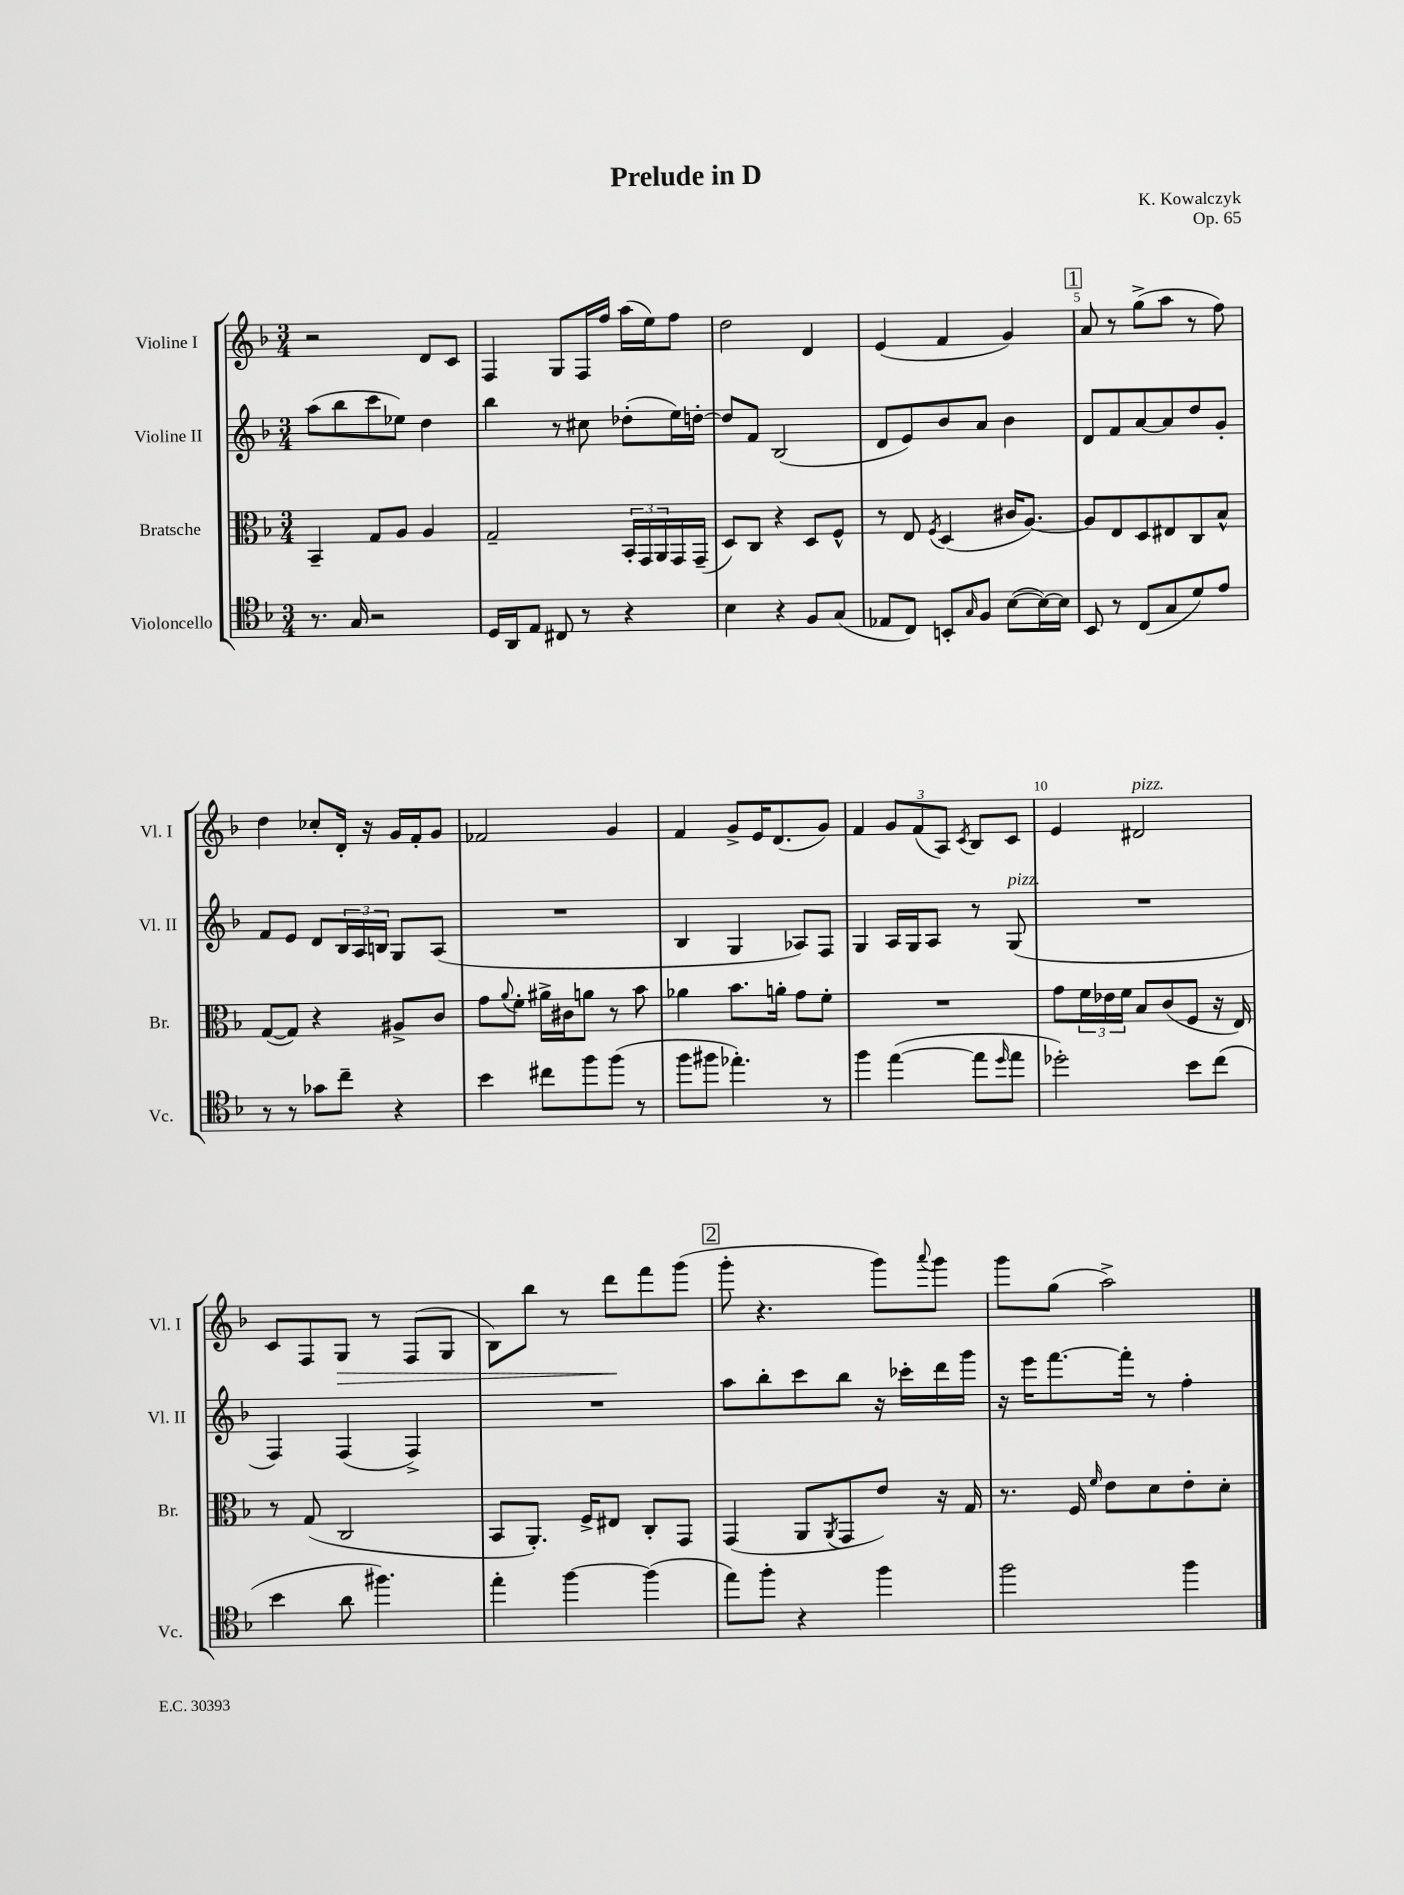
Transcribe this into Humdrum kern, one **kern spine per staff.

**kern	**kern	**kern	**kern
*staff4	*staff3	*staff2	*staff1
*clefC4	*clefC3	*clefG2	*clefG2
*k[b-]	*k[b-]	*k[b-]	*k[b-]
*M3/4	*M3/4	*M3/4	*M3/4
8.r	4BB-~	(8aa	2r
.	.	8bb-	.
16G	.	.	.
2r	8G	8ccc	.
.	8A	8ee-)	.
.	4A	4dd	8d
.	.	.	8c
=	=	=	=
16D	2G~	4bb-	4F
16AA	.	.	.
8E	.	.	.
8C#	.	8r	8G
8r	.	8cc#	16F
.	.	.	16ff
4r	24BB-'	(8dd-'	(16aa
.	24GG	.	.
.	.	.	16ee)
.	24AA	.	.
.	16GG	16ee)	8ff
.	(16GG~	[16dd'	.
=	=	=	=
4B-	8D)	8dd]	2dd
.	8C	8f	.
4r	4r	(2B-	.
8F	8D	.	4d
(8G	8F^^	.	.
=	=	=	=
8E-	8r	8d	(4e
8C)	8E	8e)	.
.	8qF	.	.
8BB'	(4D	8b-	4f
16qqG	.	.	.
8F	.	8a	.
([8B-	16c#	4b-	4g)
.	[8.A)	.	.
16B-_)	.	.	.
16B-]	.	.	.
=	=	=	=
8BB-	8A]	8d	8a
8r	8E	8f	8r
(8C	8D	[8a	(8gg^
8G	8E#	8a]	8aa
8d)	8C	8dd	8r
8e	8B-^^	8g'	8ff)
=	=	=	=
8r	([8G	8f	4dd
8r	8G])	8e	.
8g-	4r	8d	8cc-'
8cc~	.	24B-	16d'
.	.	24A	.
.	.	.	16r
.	.	24B	.
4r	8A#^	8G	16g
.	.	.	16f'
.	8c	(8A	8g
=	=	=	=
4b-	8g	2.r	2f-
.	8qqa	.	.
.	8f'	.	.
8cc#	16a#^	.	.
.	16c#	.	.
8ff	8a	.	.
(8ff	8r	.	4g
8r	8b-	.	.
=	=	=	=
8ff	4a-	4B-	4f
8ff#	.	.	.
4.ee-')	8.b-	4G	8g^
.	.	.	16e
.	16a'	.	(8.d
.	8g	8A-)	.
8r	8f'	8F	8g)
=	=	=	=
4ff	2.r	4G	4f
([4ee	.	16A	12g
.	.	16G	.
.	.	.	(12f
.	.	8A	.
.	.	.	12A)
.	.	.	8qc
8ee]	.	8r	8B-
16qqdd	.	.	.
8ee	.	(8G	8c
=	=	=	=
2dd-')	8g	2.r	4e
.	24f	.	.
.	24e-	.	.
.	24f	.	.
.	8B-	.	2d#
.	(8c	.	.
8b-	8F	.	.
(8cc	16r	.	.
.	16E)	.	.
=	=	=	=
4b-	8r	4F)	8c
.	(8G	.	8F
8a	2C	(4F	8G
4.ff#)	.	.	8r
.	.	4F^)	(8F
.	.	.	8G
=	=	=	=
4ee'	8BB-	2.r	8B-)
.	8.AA')	.	8bb-
[4ff	.	.	8r
.	16F^	.	.
.	8E#	.	8ddd
(4ff]	8C'	.	8fff
.	8GG	.	(8ggg
=	=	=	=
8ee)	(4GG	8aa	8ggg'
8ff'	.	8bb-'	4.r
4r	8AA	8ccc	.
.	8qAA	.	.
.	8GG	8bb-	.
4ff	8e)	16r	8ggg)
.	.	16ccc-'	.
.	.	.	8qqaaa
.	16r	16ddd	8ggg
.	16G	16ggg	.
=	=	=	=
2ff	8.r	16r	8ggg
.	.	16eee	.
.	.	[8.fff	(8gg
.	16F	.	.
.	16qqf	.	.
.	8e	.	2aa^)
.	.	16fff']	.
.	8d	8r	.
4ff	8e'	4ff'	.
.	8d'	.	.
==	==	==	==
*-	*-	*-	*-
